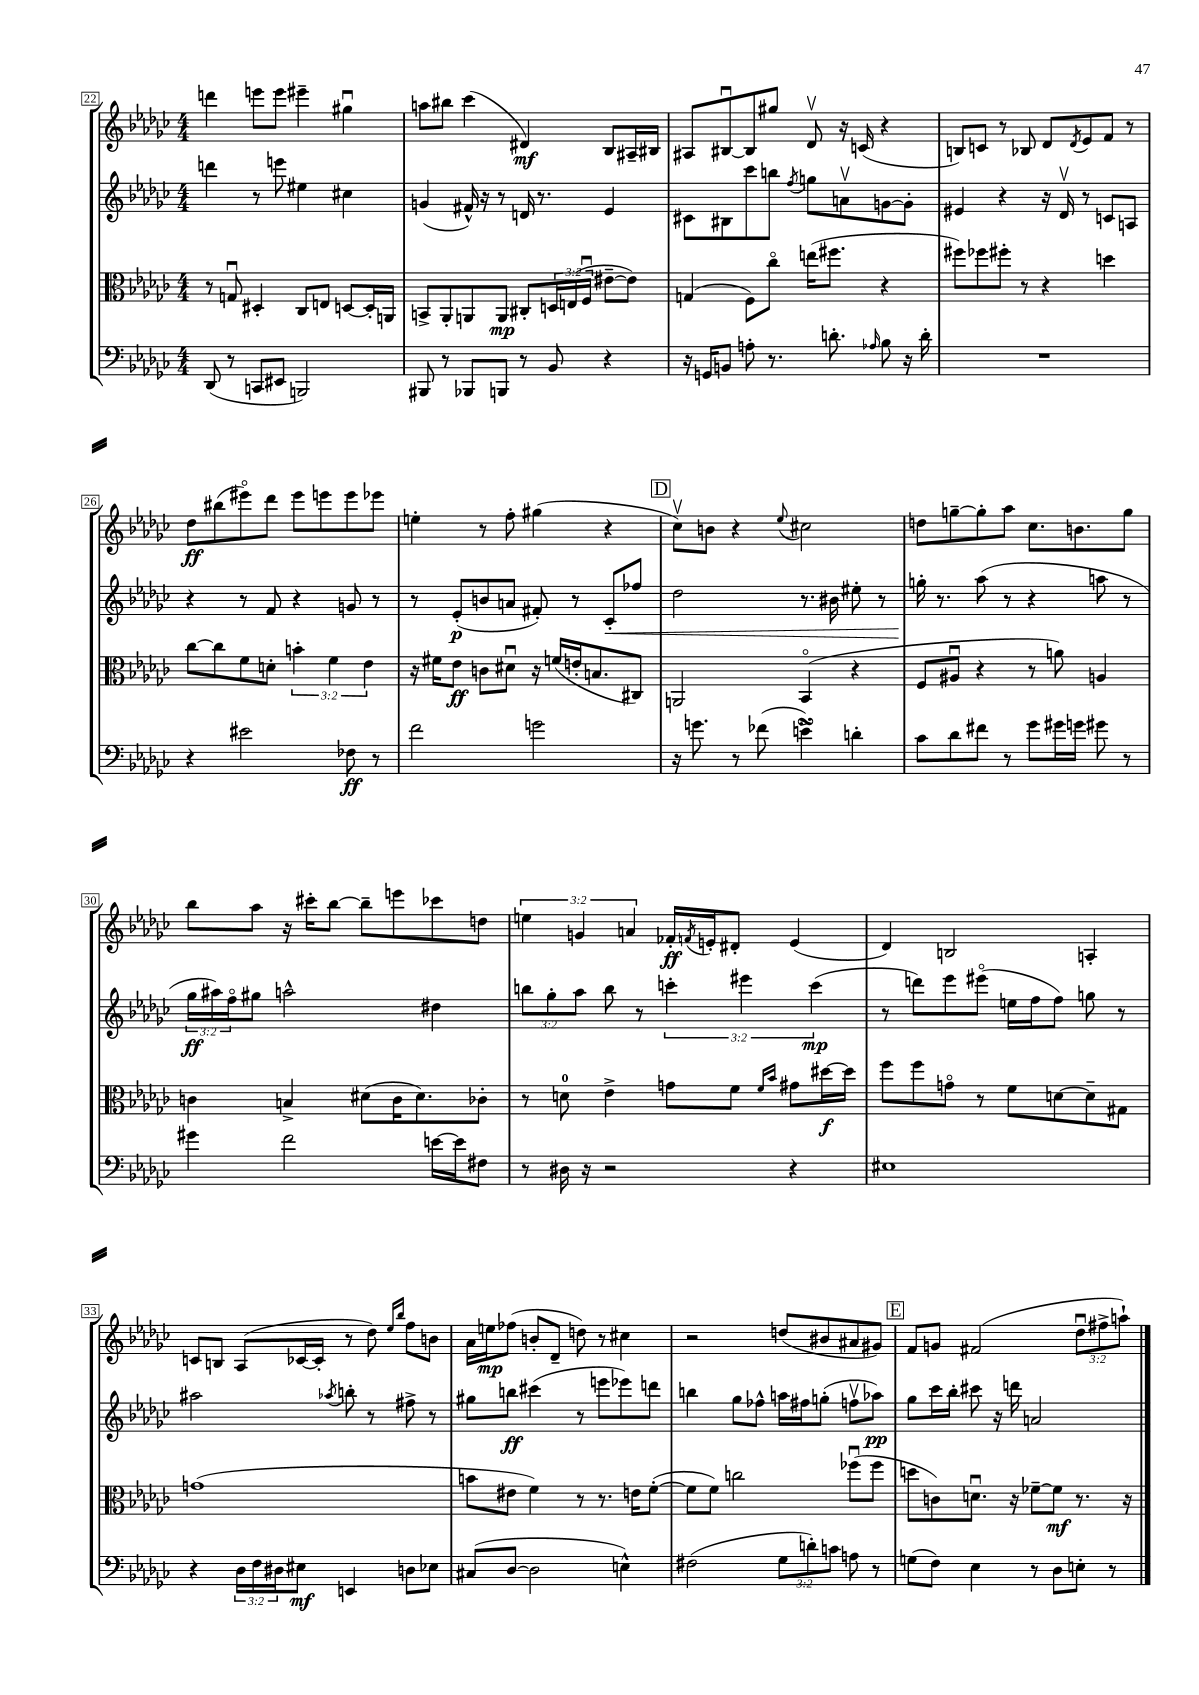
<<
\new StaffGroup <<
\new Staff = "s0" {
    \clef treble \key ges \major \numericTimeSignature \time 4/4 \override Staff.TupletNumber.text = #tuplet-number::calc-fraction-text
    d'''4 e'''8 e'''8 eis'''4-- gis''4\downbow |
    a''8 bis''8 ces'''4( dis'4\mf) bes8 ais16-- bis16 |
    ais8 bis8~\downbow bis8 gis''8 des'8\upbow r16 c'16( r4 |
    b8) c'8 r8 bes8 des'8 \acciaccatura { des'8 } ees'8 f'8 r8 |
    des''8\ff bis''8( eis'''8\flageolet) des'''8 eis'''8 e'''8 e'''8 ees'''8 |
    e''4-. r8 f''8-. gis''4( r4 |
    \mark \markup { \box "D" } ces''8\upbow) b'8 r4 \appoggiatura { ees''8 } cis''2 |
    d''8 g''8~-- g''8-. aes''8 ces''8. b'8. g''8 |
    bes''8 aes''8 r16 cis'''16-. bes''8~ bes''8-- e'''8 ces'''8 d''8 |
    \tuplet 3/2 { e''4 g'4 a'4 } fes'16-.\ff \acciaccatura { f'8 } e'16-. dis'8-. e'4( |
    des'4) b2 a4-. |
    c'8 b8 aes8( ces'16~ ces'16-. r8 des''8) \grace { ees''16 bes''16 } f''8 b'8 |
    aes'16 e''16\mp fes''8( b'8-. des'8-- d''8) r8 cis''4 |
    r2 d''8( bis'8 ais'8 gis'8) |
    \mark \markup { \box "E" } f'8 g'8 fis'2( \tuplet 3/2 { des''8\downbow fis''8-> a''8-!) } \bar "|." |
}
\new Staff = "s1" {
    \clef treble \key ges \major \numericTimeSignature \time 4/4 \override Staff.TupletNumber.text = #tuplet-number::calc-fraction-text
    d'''4 r8 e'''8 eis''4 cis''4 |
    g'4( fis'16-^) r16 r8 d'16 r8. ees'4 |
    cis'8 bis8 ces'''8 b''8 \acciaccatura { f''8 } g''8 a'8\upbow g'8~ g'8-. |
    eis'4 r4 r16 des'16\upbow r8 c'8 a8 |
    r4 r8 f'8 r4 g'8 r8 |
    r8 ees'8-.\p( b'8 a'8 fis'8-.) r8 ces'8-.\< fes''8 |
    \mark \markup { \box "D" } des''2 r8. bis'16 eis''8-. r8 |
    g''16-.\! r8. aes''8( r8 r4 a''8 r8 |
    \tuplet 3/2 { ges''16\ff ais''16) f''16\flageolet } gis''8 a''2-^ dis''4 |
    \tuplet 3/2 { b''8 ges''8-. aes''8 } b''8 r8 \tuplet 3/2 { c'''4-. eis'''4 c'''4\mp( } |
    r8 d'''8) ees'''8 eis'''8\flageolet( e''16 f''16 f''8) g''8 r8 |
    ais''2 \acciaccatura { aes''8 } b''8-. r8 fis''8-> r8 |
    gis''8 b''8\ff cis'''4( r8 e'''8 ees'''8) d'''8 |
    b''4 ges''8 fes''8-^ a''16 fis''16 g''8-.( f''8\upbow aes''8\pp) |
    \mark \markup { \box "E" } ges''8 ces'''16 bes''16-. cis'''8 r16 d'''16 a'2 \bar "|." |
}
\new Staff = "s2" {
    \clef alto \key ges \major \numericTimeSignature \time 4/4 \override Staff.TupletNumber.text = #tuplet-number::calc-fraction-text
    r8 g8\downbow dis4-. ces8 e8 d8~ d16-. a,16 |
    b,8-> aes,8-. a,8 a,8\mp cis8-. \tuplet 3/2 { d16 e16( f16\downbow } eis'8~-- eis'8) |
    g4( f8) ces''8\flageolet e''16( fis''8. r4 |
    fis''8) fes''8 fis''8-. r8 r4 d''4 |
    ces''8~ ces''8 f'8 d'8-. \tuplet 3/2 { b'4-. f'4 ees'4 } |
    r16 fis'16 ees'8\ff c'8 dis'8\downbow r16 f'16( e'16-. b8. cis8) |
    \mark \markup { \box "D" } a,2 bes,4\flageolet( r4 |
    f8 ais8\downbow r4 r8 a'8) a4 |
    c'4 b4-> dis'8( c'16 dis'8.) ces'8-. |
    r8 d'8-0 ees'4-> g'8 f'8 \grace { f'16 bes'16 } gis'8 dis''16~\f dis''16 |
    f''8 f''8 g'8\flageolet r8 f'8 d'8~ d'8-- gis8 |
    g'1( |
    b'8 eis'8 f'4) r8 r8. e'16 f'8~-.( |
    f'8 f'8) c''2 fes''8\downbow( fes''8 |
    \mark \markup { \box "E" } d''8 c'8) d'8.\downbow r16 fes'8~-- fes'8\mf r8. r16 \bar "|." |
}
\new Staff = "s3" {
    \clef bass \key ges \major \numericTimeSignature \time 4/4 \override Staff.TupletNumber.text = #tuplet-number::calc-fraction-text
    des,8( r8 c,8 eis,8 b,,2) |
    bis,,8 r8 bes,,8 b,,8 r8 bes,8 r4 |
    r16 g,16 b,8 a8-. r8. d'8.-. \grace { aes16 } bes8 r16 d'16-. |
    R1 |
    r4 eis'2 fes8\ff r8 |
    f'2 g'2 |
    \mark \markup { \box "D" } r16 g'8. r8 fes'8( e'4->\turn) d'4-. |
    ces'8 des'8 fis'8 r8 ges'8 gis'16 g'16 gis'8 r8 |
    gis'4 f'2 e'16~ e'16 fis8 |
    r8 dis16 r16 r2 r4 |
    eis1 |
    r4 \tuplet 3/2 { des16 f16 dis16 } eis8\mf e,4 d8 ees8 |
    cis8( des8~ des2 e4-^) |
    fis2( \tuplet 3/2 { ges8 d'8-.) c'8 } a8 r8 |
    \mark \markup { \box "E" } g8( f8) ees4 r8 des8 e8-. r8 \bar "|." |
}
>>
>>
\layout { \context { \Score currentBarNumber = #22 \override BarNumber.stencil = #(make-stencil-boxer 0.1 0.3 ly:text-interface::print) } }
